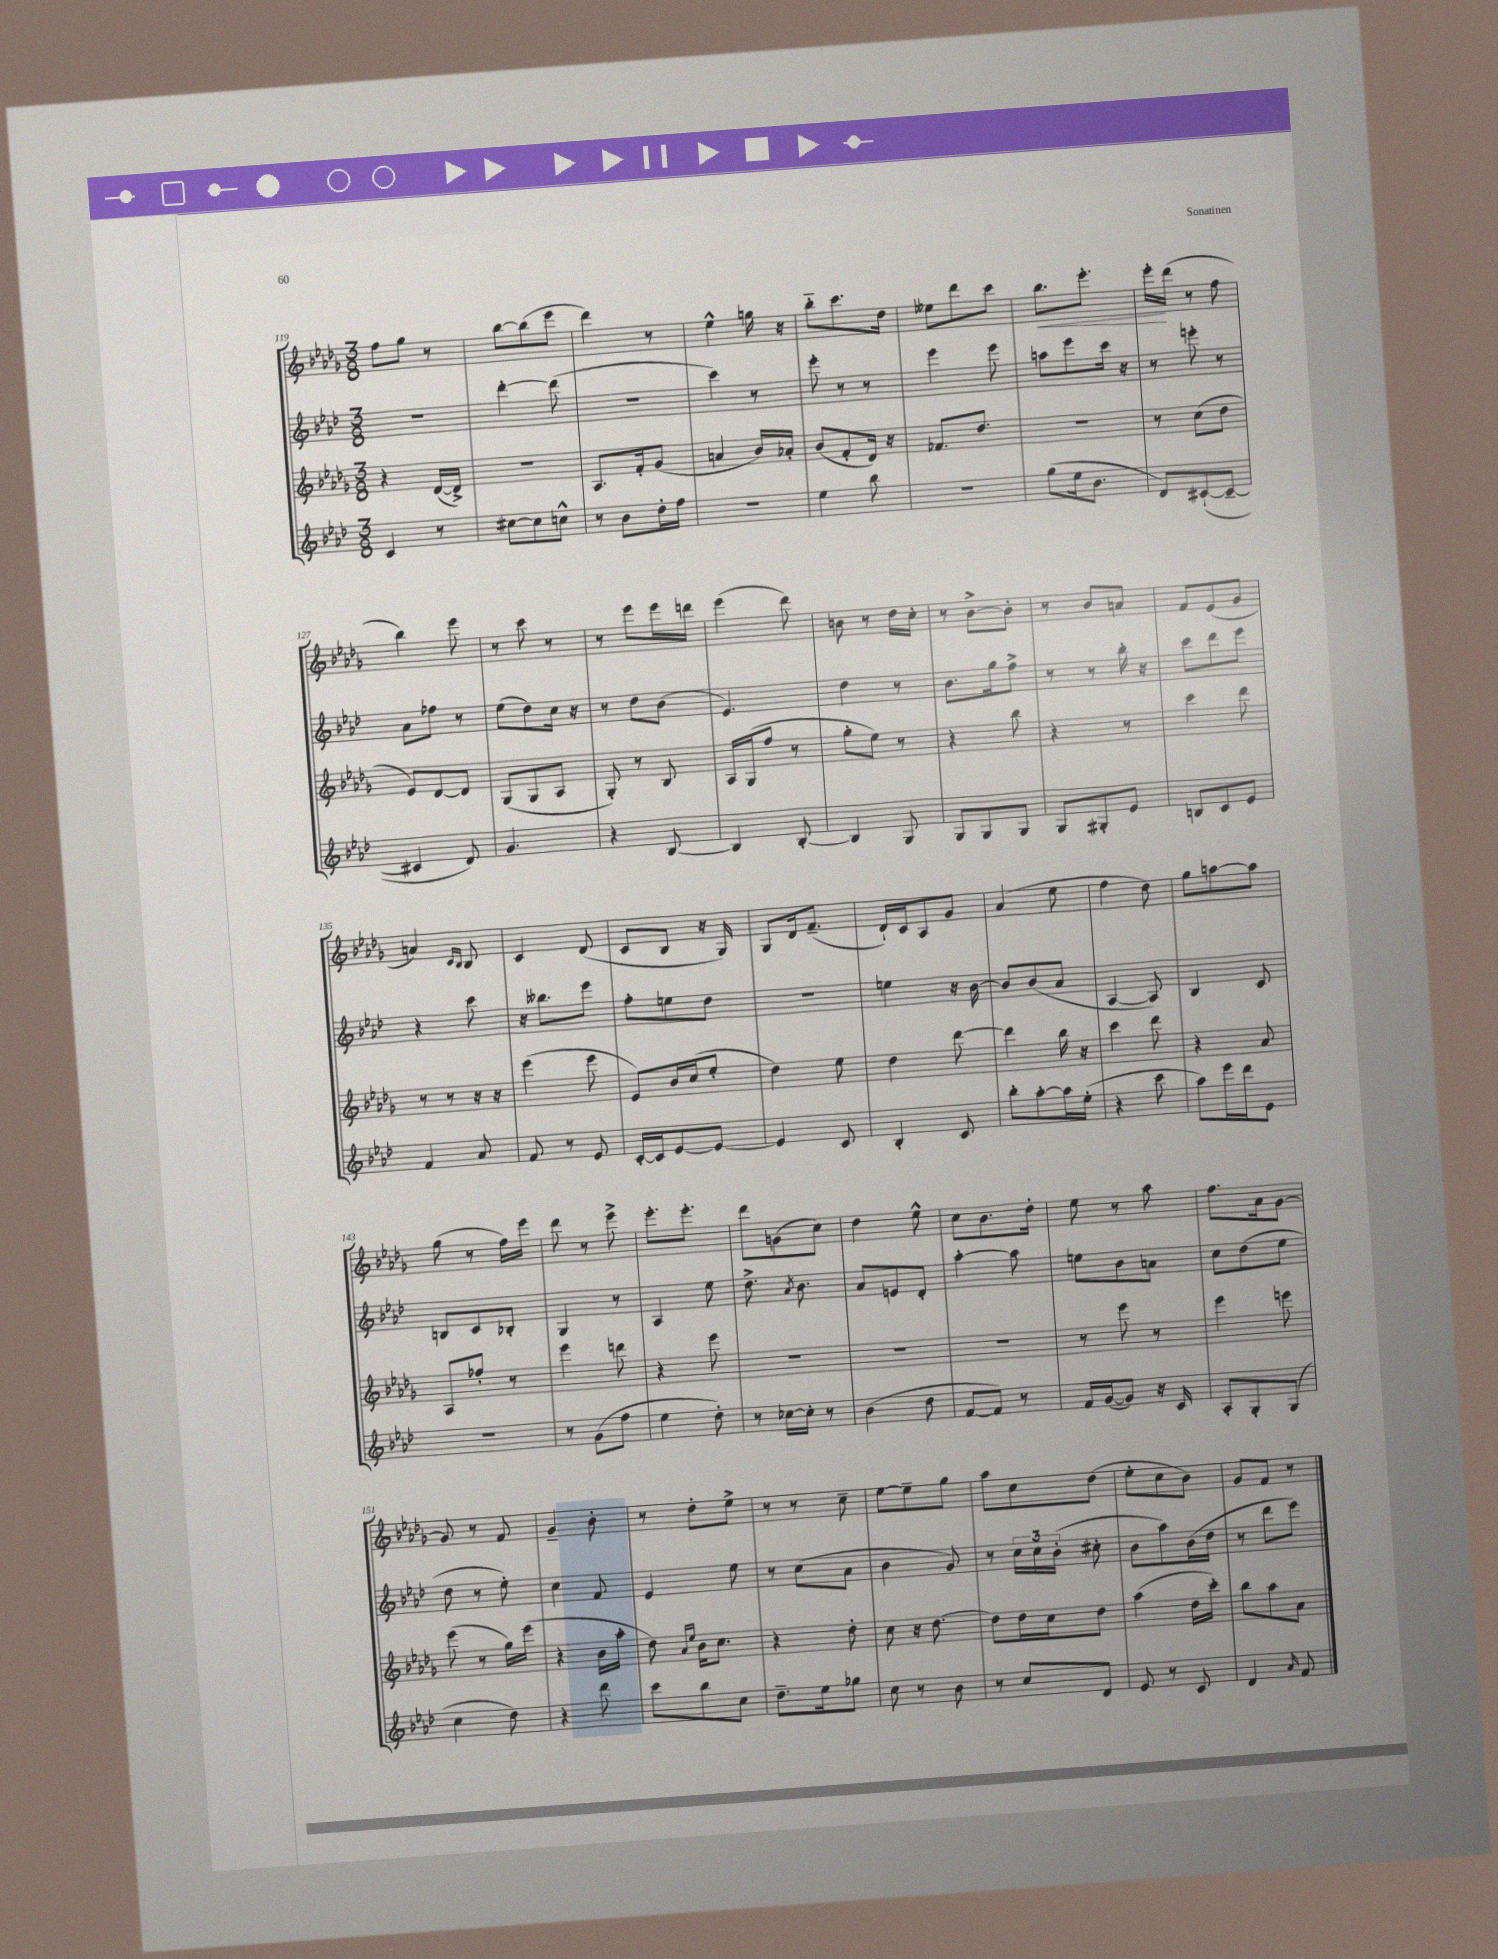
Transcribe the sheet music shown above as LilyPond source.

<<
\new StaffGroup <<
\new Staff = "s0" {
    \clef treble \key des \major \numericTimeSignature \time 3/8
    \autoBeamOff f''8[ ges''8] r8 |
    bes''8[~ bes''8( ees'''8] |
    des'''4) r8 |
    ees''4-^ g''16 r16 |
    bes''8[-_ c'''8. des''16] |
    eeses''8[ des'''8 c'''8] |
    bes''8.[\< ees'''8.]-. |
    ees'''16[-.\! des'''16]( r8 f''8 |
    bes''4) ees'''8 |
    r8 c'''8 r8 |
    r8 ees'''8[ ees'''16 d'''16] |
    ees'''4( des'''8) |
    b'8 r8 des''16[ c''16]-. |
    r8 bes'8[~-> bes'8]-. |
    r8 bes'8[ a'8] |
    f'8[ ees'8( ges'8] |
    a'4) \grace { c'16[ bes16] } bes8 |
    c'4 des'8( |
    c'8[ bes8] r16 ges16) |
    ges8[ des'16 f'8.]--( |
    des'16[-!) c'16 aes8 ges'8] |
    aes'4( ees''8 |
    f''4 des''8) |
    ges''8[ a''8~ a''8] |
    ges''8( r8 f''16[) ees'''16] |
    des'''8 r8 ees'''8-> |
    ees'''8.[-. ees'''8.]-. |
    des'''8[ g'8( c''8]) |
    des''4 ees''8-^ |
    c''8[ bes'8. des''16]-. |
    ees''8 r8 aes''8 |
    f''8.[ aes'16 ges'8]~ |
    ges'8 r8 f'8 |
    ges'4-- bes'8-. |
    r8 des''8[-. ees''8]-> |
    r8 r8 c''8-- |
    ees''8[~ ees''8-- ges''8] |
    aes''8[ c''8 des''8]( |
    ees''8[-. c''8 bes'8]) |
    ges'8[ f'8] r8 \bar "|." |
}
\new Staff = "s1" {
    \clef treble \key aes \major \numericTimeSignature \time 3/8
    \autoBeamOff R4. |
    des'''4~-. des'''8( |
    R4. |
    c'''4) r8 |
    ees'''8-. r8 r8 |
    ees'''4 ees'''8 |
    a''8[ ees'''8 c'''16] r16 |
    r8 e'''8-. r8 |
    aes'8[ fes''8] r8 |
    ees''8[( des''8) c''16] r16 |
    r8 des''8[ bes'8]( |
    ees'4.) |
    des''4 r8 |
    bes'8.[ g''16 f''8]-> |
    r8 r8 bes''16-. r16 |
    c'''8[ des'''8 ees'''8] |
    r4 c'''8 |
    r16 beses''8.[ ees'''8] |
    f''8[-. e''8 des''8] |
    R4. |
    e''4 r16 bes'16~ |
    bes'8[ bes'8( aes'8] |
    aes4~ aes8) |
    bes4 c'8 |
    b8[ c'8 bes8]-. |
    g4 r8 |
    aes4 ees''8 |
    des''8.-> \acciaccatura { aes'8 } bes'8. |
    aes'8[ e'8 des'8]-. |
    aes''4~-. aes''8 |
    e''8[ bes'8 a'8] |
    c''8[ des''8( ees''8] |
    des''8 r8 ees''8-.) |
    c''4 f'8 |
    ees'4 ees''8 |
    r8 c''8[( aes'8] |
    bes'4 g'8) |
    r8 \tuplet 3/2 { c''16[ c''16 bes'16]-.( } cis''8-. |
    bes'8[ aes''8) bes'16( des''16] |
    r8 des'''8[ ees'''8]) \bar "|." |
}
\new Staff = "s2" {
    \clef treble \key des \major \numericTimeSignature \time 3/8
    \autoBeamOff r4 des'16[~( des'16]->) |
    r4. |
    aes8.[ f'16-. ges'8]( |
    a'4 bes'16[) aes'16]-. |
    bes'8[( f'8-. des'16]) r16 |
    fes'8.[ des''8.] |
    R4. |
    r8 c''8[( des''8] |
    ees'8[) des'8~ des'8] |
    ges8[( ges8 aes8] |
    ges8-.) r8 bes8 |
    aes16[ ges16( f''8] r8 |
    ges''8[-. ees''8]) r8 |
    r4 bes''8 |
    r4 r8 |
    c'''4 des'''8 |
    r8 r8 r16 r16 |
    ees'''4( ees'''8 |
    ees'8[) bes'16 c''16( ees''8]-. |
    des''4) ees''8 |
    des''4 des'''8~ |
    des'''4 bes''16 r16 |
    c'''4 des'''8 |
    r4 aes'8 |
    aes8[ fes''8]-. r8 |
    ees'''4 d'''8 |
    r4 ees'''8 |
    R4. |
    R4. |
    R4. |
    r8 ees'''8 r8 |
    ees'''4 e'''8 |
    ees'''8( r8 ges''16[) ees'''16]( |
    r4 bes'16[ aes''16]-. |
    des''8) \grace { aes'16[ ees''16] } bes'16[ c''8.] |
    r4 des''8-. |
    c''8 r16 des''8.~ |
    des''8[ des''16 c''16 des''8] |
    aes''4( des''16[ c'''16]-.) |
    bes''8[ aes''8 aes'8] \bar "|." |
}
\new Staff = "s3" {
    \clef treble \key aes \major \numericTimeSignature \time 3/8
    \autoBeamOff c'4 r8 |
    cis''8[~ cis''8 c''8]-^ |
    r8 bes'8[ des''16-. f''16] |
    R4. |
    ees''4 bes''8 |
    R4. |
    g''8[( ees''16 bes'8.] |
    des'8[) cis'8~-!( cis'8]~-- |
    cis'4 des'8) |
    g'4. |
    r4 bes8~ |
    bes4 bes8~-. |
    bes4 g8 |
    g8[ g8 g8] |
    g8[ gis8-. ees'8] |
    b8[ c'8 ees'8] |
    f'4 aes'8 |
    f'8 r8 ees'8 |
    c'16[~-. c'16 ees'8~ ees'8]~ |
    ees'4 c'8 |
    bes4-. c'8 |
    bes''8[-. aes''8~-. aes''16 ees''16]-.( |
    r4 c'''8 |
    aes''8[) ees'''16 des'''16 ees'8] |
    R4. |
    r8 g'8[( f''8] |
    ees''4 des''8-.) |
    r8 ces''16[~ ces''16]-. r8 |
    bes'4( des''8 |
    f'8[~ f'8]) r8 |
    f'16[ g'16~( g'8]) r16 c'16 |
    aes8[-. g8-. g8]( |
    c''4 des''8) |
    r4 des'''8 |
    c'''8[ bes''8 c''8] |
    des''8.[-- ees''16 ges''8] |
    c''8 r8 bes'8 |
    r8 c''8[ des'8] |
    ees'8 r8 c'8 |
    des'4 \grace { aes'16 } f'8 \bar "|." |
}
>>
>>
\layout { \context { \Score currentBarNumber = #119 } }
